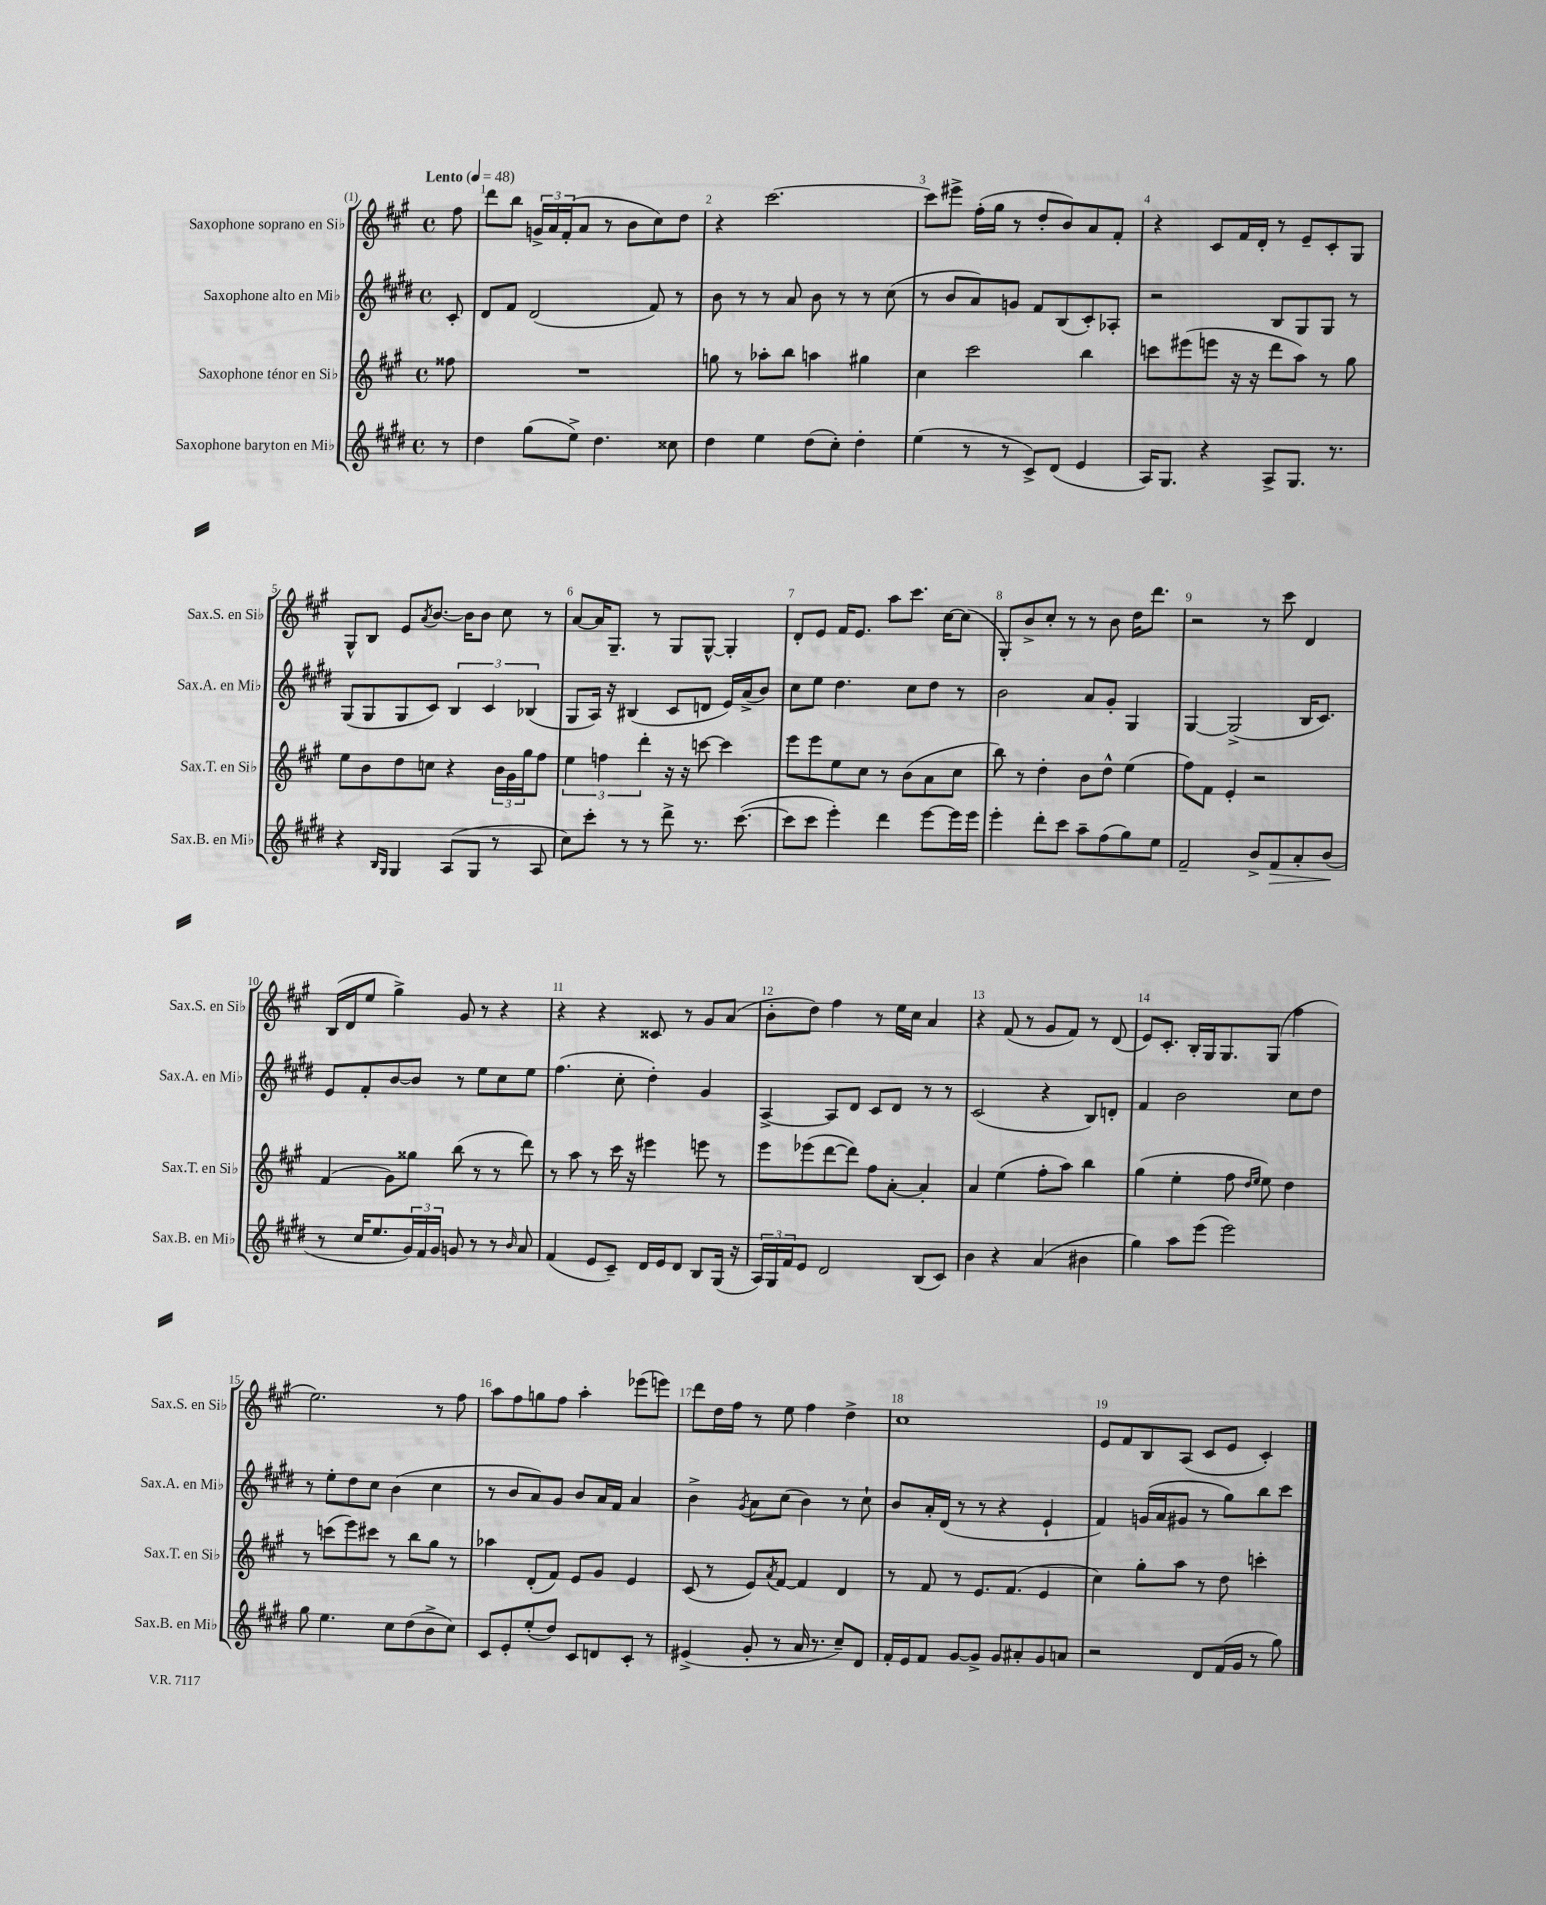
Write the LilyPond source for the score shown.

<<
\new StaffGroup <<
\new Staff = "s0" \with { instrumentName = "Saxophone soprano en Sib" shortInstrumentName = "Sax.S. en Sib" } {
    \clef treble \key a \major \defaultTimeSignature \time 4/4 \partial 8 \tempo "Lento" 4 = 48
    fis''8 |
    d'''8 b''8 \tuplet 3/2 { g'16-> a'16 fis'16-.( } a'8 r8 b'8 cis''8) d''8 |
    r4 cis'''2.~ |
    cis'''8 eis'''8-> fis''16-.( gis''16 r8 d''8-. b'8) a'8 fis'8-. |
    r4 cis'8 fis'16 d'16-. r8 e'8-- cis'8-. gis8 |
    gis8-^ b8 e'8 \acciaccatura { a'8 } b'8.~ b'16 b'8 cis''8 r8 |
    a'8~ a'16 gis8.-- r8 gis8 gis8~-^ gis4-. |
    d'8-. e'8 fis'16 e'8. a''8 cis'''8. cis''16~ cis''8( |
    gis8-.) b'8-> cis''8-. r8 r8 b'8 d''16 d'''8. |
    r2 r8 cis'''8 d'4 |
    b16( d'16 e''8 gis''4->) gis'8 r8 r4 |
    r4 r4 cisis'8 r8 gis'8 a'8( |
    b'8-. d''8) fis''4 r8 e''16 cis''16 a'4 |
    r4 fis'8( r8 gis'8 fis'8) r8 d'8( |
    e'8) cis'8.-. b16-. gis16 gis8. gis8( fis''4 |
    e''2.) r8 fis''8 |
    a''8 fis''8 g''8 fis''8 a''4-. ees'''8( e'''8) |
    d'''8 d''16 fis''16 r8 e''8 fis''4 d''4-> |
    cis''1 |
    e'8 fis'8 b8 a8( cis'8 e'8 cis'4-.) \bar "|." |
}
\new Staff = "s1" \with { instrumentName = "Saxophone alto en Mib" shortInstrumentName = "Sax.A. en Mib" } {
    \clef treble \key e \major \defaultTimeSignature \time 4/4 \partial 8
    cis'8-. |
    dis'8 fis'8 dis'2( fis'8) r8 |
    b'8 r8 r8 a'8 b'8 r8 r8 cis''8( |
    r8 b'8 a'8) g'8 fis'8 b8( cis'8-.) aes8-. |
    r2 b8 gis8 gis8 r8 |
    gis8( gis8 gis8 cis'8) \tuplet 3/2 { b4 cis'4 bes4( } |
    gis8 a16) r16 bis4( cis'8 d'8 e'16) a'16->( b'8) |
    cis''8 e''8 dis''4. cis''8 dis''8 r8 |
    b'2 a'8 gis'8-. gis4 |
    gis4~ gis2->( b16 cis'8.) |
    e'8 fis'8-. b'8~ b'8 r8 e''8 cis''8 e''8 |
    fis''4.( cis''8-. dis''4-.) gis'4 |
    a4~-> a8 dis'8 cis'8 dis'8 r8 r8 |
    cis'2( r4 b8) d'8-. |
    fis'4 b'2 cis''8 dis''8 |
    r8 e''8-. dis''8 cis''8 b'4( cis''4 |
    r8 b'8 a'8) gis'8 b'8 a'16 fis'16 a'4 |
    b'4-> \acciaccatura { gis'8 } a'8 cis''8( b'4) r8 cis''8-! |
    b'8 a'16-. dis'16( r8 r8 r4 e'4-! |
    fis'4) g'16( a'16 gis'8 r8 gis''8) b''8 cis'''8 \bar "|." |
}
\new Staff = "s2" \with { instrumentName = "Saxophone ténor en Sib" shortInstrumentName = "Sax.T. en Sib" } {
    \clef treble \key a \major \defaultTimeSignature \time 4/4 \partial 8
    fisis''8 |
    R1 |
    g''8 r8 aes''8-. b''8 a''4 gis''4 |
    cis''4 cis'''2 b''4 |
    c'''8 eis'''8( e'''8 r16 r16 d'''8 a''8) r8 gis''8 |
    e''8 b'8 d''8 c''8 r4 \tuplet 3/2 { b'16 gis'16 gis''16 } fis''8 |
    \tuplet 3/2 { e''4 f''4 d'''4-. } r16 r16 c'''8~ c'''4 |
    e'''8 e'''8 e''8 cis''8 r8 b'8( a'8 cis''8 |
    b''8) r8 d''4-. b'8 d''8-^ e''4( |
    fis''8) fis'8 e'4-. r2 |
    fis'4( gis'8) gisis''8 b''8( r8 r8 d'''8) |
    r8 a''8 r8 cis'''16 r16 eis'''4 e'''8 r8 |
    e'''8 ees'''8( d'''8~ d'''8) fis''8 a'8~-. a'4-. |
    a'4 e''4( fis''8-. a''8) b''4 |
    gis''4( e''4-. fis''8 \grace { d''16 e''16 } e''8) d''4 |
    r8 c'''8( e'''8) cis'''8 r8 b''8 gis''8 r8 |
    aes''4 d'8-.( fis'8) e'8 gis'8 e'4 |
    cis'8( r8 e'8) \acciaccatura { a'8 } fis'8~ fis'4 d'4 |
    r8 fis'8 r8 e'8. fis'8.( e'4 |
    cis''4) gis''8-. a''8 r8 d''8 c'''4-. \bar "|." |
}
\new Staff = "s3" \with { instrumentName = "Saxophone baryton en Mib" shortInstrumentName = "Sax.B. en Mib" } {
    \clef treble \key e \major \defaultTimeSignature \time 4/4 \partial 8
    r8 |
    dis''4 gis''8( e''8->) dis''4. cisis''8 |
    dis''4 e''4 dis''8( cis''8-.) dis''4-. |
    e''4( r8 r8 cis'8->) dis'8( e'4 |
    a16) gis8. r4 a8-> gis8. r8. |
    r4 \grace { b16 gis16 } gis4 a8( gis8 r8 a8 |
    cis''8) cis'''8-. r8 r8 dis'''8-> r8. cis'''8.~( |
    cis'''8 cis'''8 e'''4-.) dis'''4 e'''8~ e'''16 e'''16 |
    e'''4-. dis'''8-. cis'''8 a''8-- fis''8( gis''8) e''8 |
    fis'2-- b'8-> fis'8\> a'8-. b'8\!( |
    r8 cis''16 e''8. \tuplet 3/2 { gis'16) fis'16 gis'16 } g'8 r8 r8 \grace { b'16 } a'8 |
    fis'4( e'8 cis'8--) dis'16 e'16 dis'8 b8 gis16( r16 |
    \tuplet 3/2 { a16) gis16 fis'16 } e'8 dis'2 b8( cis'8) |
    b'4 r4 a'4( bis'4 |
    gis''4) a''8 e'''8( e'''2) |
    gis''8 e''4. cis''8 dis''8( b'8-> cis''8) |
    cis'8 e'8-. e''8-.( dis''8) cis'8 d'8 cis'8-. r8 |
    eis'4->( gis'8-. r8 a'16 r8. cis''8--) dis'8 |
    fis'16-. e'16 fis'8 gis'8~ gis'8-> gis'8 ais'8-. gis'8 a'8 |
    r2 dis'8 fis'16( gis'16 r8 gis''8) \bar "|." |
}
>>
>>
\layout { \context { \Score \override BarNumber.break-visibility = ##(#f #t #t) barNumberVisibility = #all-bar-numbers-visible } }
